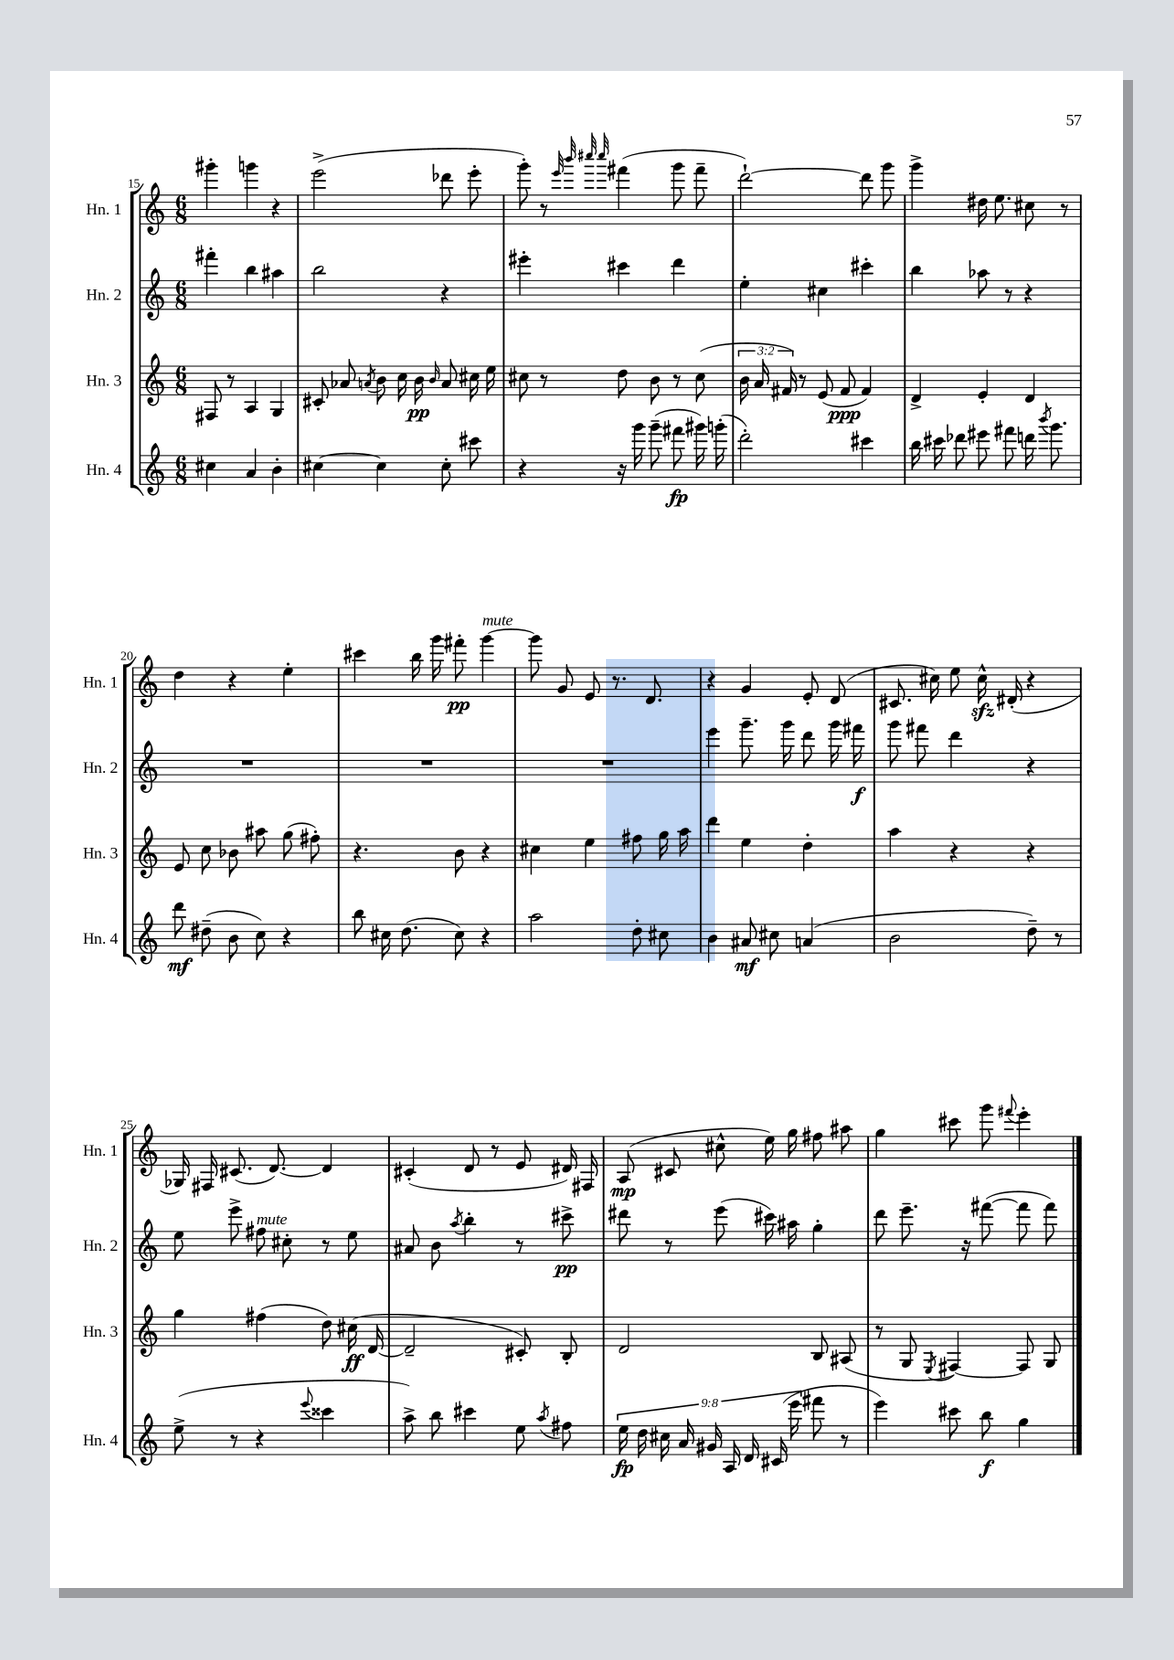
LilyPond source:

<<
\new StaffGroup <<
\new Staff = "s0" \with { instrumentName = "Hn. 1" shortInstrumentName = "Hn. 1" } {
    \clef treble \key c \major \numericTimeSignature \time 6/8
    \autoBeamOff gis'''4-. g'''4 r4 |
    e'''2->( des'''8 e'''8-. |
    g'''8-.) r8 \grace { e'''32 b'''32 cis''''32 cis''''32 } fis'''4( g'''8 fis'''8-- |
    d'''2~-!) d'''8 g'''8 |
    g'''4-> dis''16 e''8. cis''8 r8 |
    d''4 r4 e''4-. |
    cis'''4 b''16 g'''16 fis'''8-.\pp g'''4~^\markup { \italic "mute" } |
    g'''8 g'8 e'8 r8. d'8. |
    r4 g'4 e'8-. d'8( |
    cis'8. cis''16) e''8 cis''16-^\sfz dis'16-.( r4 |
    ges16) fis16 cis'8.( d'8.~) d'4 |
    cis'4-.( d'8 r8 e'8 dis'16) fis16 |
    a8\mp( cis'8 cis''8-^ e''16) g''16 fis''8 ais''8 |
    g''4 cis'''8 g'''8 \appoggiatura { fis'''8 } e'''4-. \bar "|." |
}
\new Staff = "s1" \with { instrumentName = "Hn. 2" shortInstrumentName = "Hn. 2" } {
    \clef treble \key c \major \numericTimeSignature \time 6/8
    \autoBeamOff fis'''4-. b''4 ais''4 |
    b''2 r4 |
    eis'''4-. cis'''4 d'''4 |
    e''4-. cis''4 cis'''4-. |
    b''4 aes''8 r8 r4 |
    R2. |
    R2. |
    R2. |
    e'''4 g'''8.-- g'''16 d'''8 g'''16 fis'''16\f |
    g'''8 fis'''8 d'''4 r4 |
    e''8 e'''8-> fis''8^\markup { \italic "mute" } cis''8-. r8 e''8 |
    ais'8 b'8 \acciaccatura { a''8 } b''4-. r8 cis'''8->\pp |
    dis'''8 r8 e'''8( cis'''16) ais''16 g''4-. |
    d'''8 e'''8.-- r16 fis'''8~( fis'''8 fis'''8) \bar "|." |
}
\new Staff = "s2" \with { instrumentName = "Hn. 3" shortInstrumentName = "Hn. 3" } {
    \clef treble \key c \major \numericTimeSignature \time 6/8 \override Staff.TupletNumber.text = #tuplet-number::calc-fraction-text
    \autoBeamOff fis8 r8 a4 g4 |
    cis'8-. aes'8 \acciaccatura { a'8 } b'8 c''16 b'16\pp \grace { b'16 } a'8 cis''16 e''16 |
    cis''8 r8 d''8 b'8 r8 cis''8( |
    \tuplet 3/2 { b'16 a'16 fis'16) } r8 e'8( fis'8\ppp fis'4) |
    d'4-> e'4-. d'4 |
    e'8 c''8 bes'8 ais''8 g''8( fis''8-.) |
    r4. b'8 r4 |
    cis''4 e''4 fis''8 g''16 a''16 |
    d'''4 e''4 d''4-. |
    a''4 r4 r4 |
    g''4 fis''4( d''8) cis''16\ff( d'16~ |
    d'2-- cis'8-.) b8-. |
    d'2 b8 ais8( |
    r8 g8 \acciaccatura { e8 } fis4~) fis8 g8 \bar "|." |
}
\new Staff = "s3" \with { instrumentName = "Hn. 4" shortInstrumentName = "Hn. 4" } {
    \clef treble \key c \major \numericTimeSignature \time 6/8 \override Staff.TupletNumber.text = #tuplet-number::calc-fraction-text
    \autoBeamOff cis''4 a'4 b'4-. |
    cis''4~ cis''4 cis''8-. cis'''8 |
    r4 r16 g'''16 g'''8--( fis'''8\fp gis'''16) g'''16-.( |
    d'''2-.) cis'''4 |
    b''16 cis'''16 des'''8 eis'''8 fis'''8 d'''16 \acciaccatura { b'''8 } g'''8. |
    d'''8\mf dis''8--( b'8 c''8) r4 |
    b''8 cis''16 d''8.( cis''8) r4 |
    a''2 d''8-. cis''8 |
    b'4 ais'8\mf cis''8 a'4( |
    b'2 d''8--) r8 |
    e''8->( r8 r4 \appoggiatura { e'''8 } cisis'''4 |
    a''8->) b''8 cis'''4 e''8 \acciaccatura { a''8 } fis''8 |
    \tuplet 9/8 { e''16\fp d''16 cis''16 a'16 gis'16 a16 d'16 cis'16( e'''16 } fis'''8 r8 |
    e'''4) cis'''8 b''8\f g''4 \bar "|." |
}
>>
>>
\layout { \context { \Score currentBarNumber = #15 } }
